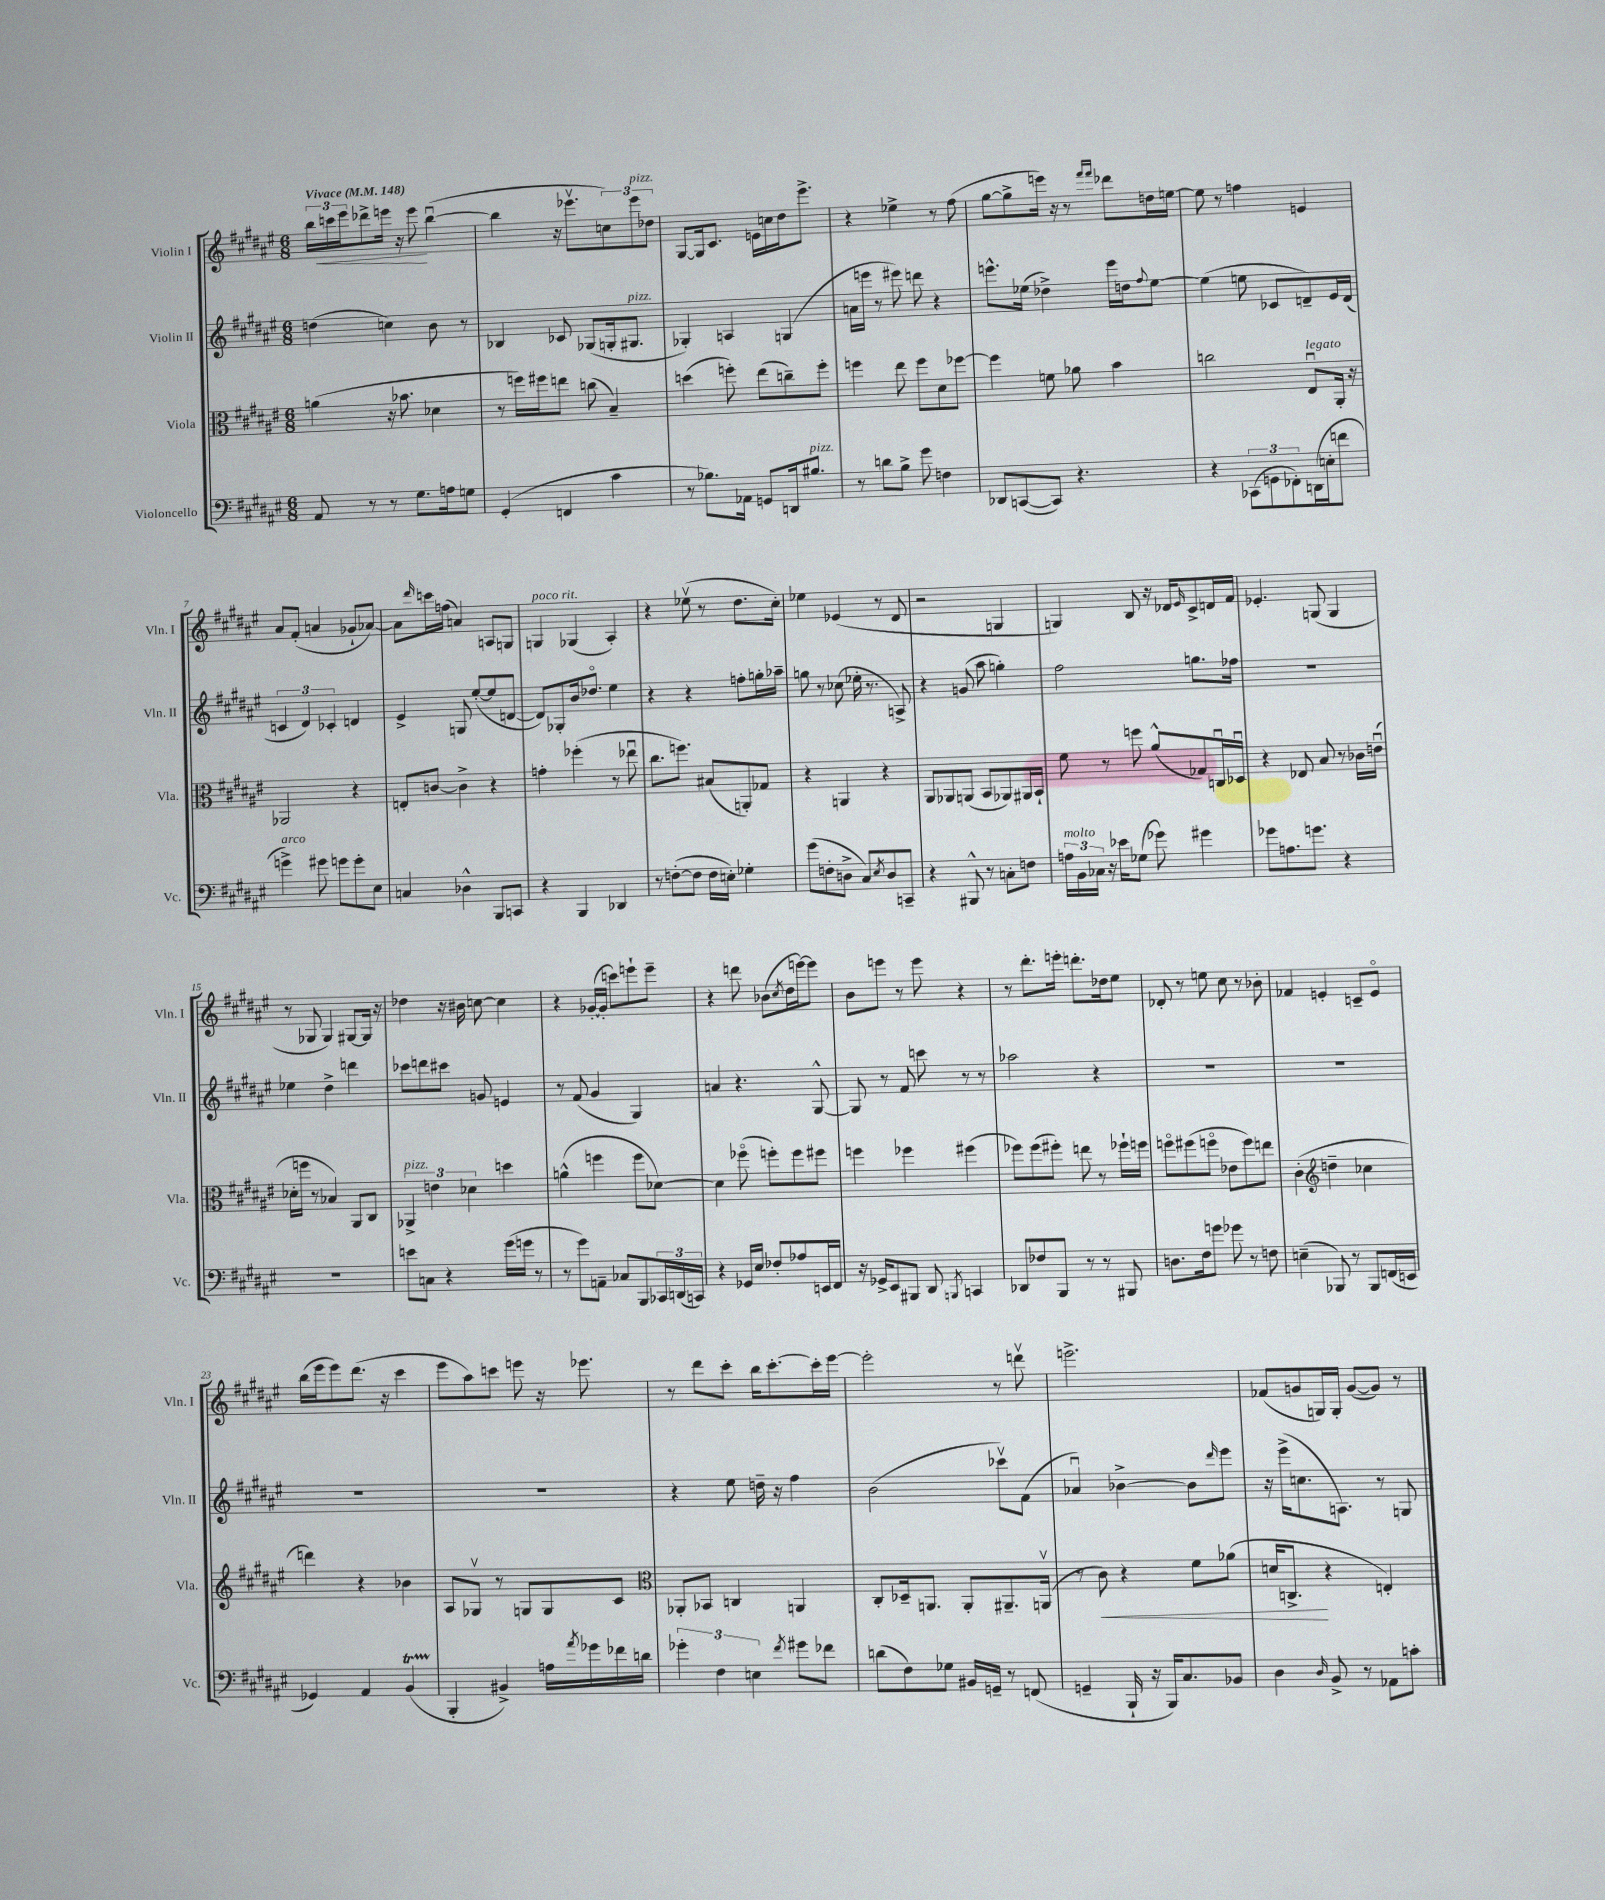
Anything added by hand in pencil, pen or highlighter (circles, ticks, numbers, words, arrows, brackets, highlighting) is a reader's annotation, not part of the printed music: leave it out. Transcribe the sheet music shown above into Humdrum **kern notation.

**kern	**kern	**kern	**kern
*staff4	*staff3	*staff2	*staff1
*clefF4	*clefC3	*clefG2	*clefG2
*k[f#c#g#d#a#e#]	*k[f#c#g#d#a#e#]	*k[f#c#g#d#a#e#]	*k[f#c#g#d#a#e#]
*M6/8	*M6/8	*M6/8	*M6/8
*MM148	*MM148	*MM148	*MM148
8AA#/	(4a\	(4dd\	24bb\LL
.	.	.	24ccc\
.	.	.	24eee#\J
8r	.	.	8ddd-^\
8r	16r	4cc\)	16eee\Jk
.	8.b-\	.	16r
8.G#\L	.	.	8eee\
.	4d-\	8b\	([4bbu\
16A\k	.	.	.
8G\J	.	8r	.
=	=	=	=
(4GG#'/	8r	4B-/	4bb\]
.	16ff\LL)	.	.
.	16ff#\J	.	.
4FF/	8ee\J	8c-/	16r
.	.	.	8.eee-v\L
.	(8cc\	(8G-/L	.
4c#\	4B~/)	16G'/k	12cc\)
.	.	8.G#/J	.
.	.	.	12eee-\
.	.	.	12dd-\J
=	=	=	=
8r	(4dd\	4G-'/)	[8G#/L
8.B-\L)	.	.	16G#/]k
.	.	.	8.c#/J
.	8ff'\)	4A/	.
16AA-\Jk	.	.	.
8GG/L	(8ee#\L	.	16e\LL
.	.	.	16cc\
16DD/k	8cc~\)	(4G/	16dd#\J
8.B#/J	.	.	8.eee#^\J
.	8ff'\J	.	.
=	=	=	=
8r	4ff\	16a\LL	4r
.	.	16eee\JJ	.
8d\L	.	8r	.
8B^\J	8ee#\	8eee#\)	4ee-^\
8g#\	8ff\L	8ddd\	.
4F\	8d#\	4r	8r
.	[8ff-\J	.	(8ff#\
=	=	=	=
8DD-/L	4ff-\]	8.eee^^\L	[8gg#\L
([8CC/	.	.	8gg#^\]
.	.	(16ee-\Jk	.
8CC/]J)	8f\	4dd-^\)	16eee\Jk)
.	.	.	16r
4.r	8a-\	.	8r
.	.	.	16qqfff#/LL
.	.	.	16qqfff#/JJ
.	4b\	16eee\LL	8ddd-\L
.	.	16dd\J	.
.	.	8qqff#/	.
.	.	[8ee-\J	16dd\L
.	.	.	[16ee\JJ
=	=	=	=
4r	2cc\	(4ee-\]	8ee\]
.	.	.	8r
(12CC-\L	.	8ee\	4ff\
12GG\	.	.	.
.	.	8c-/L	.
12FF-'\)	.	.	.
(16DD\L	8E#u/L	8d~/)	4e/
16E'\J	.	.	.
8f\J	16AA#'/Jk	16e#/L	.
.	16r	(16d/JJ	.
=	=	=	=
4g^\)	2AA-/	6c/	8a#/L
.	.	.	(8f#'/J
.	.	6d#/)	.
8g#\	.	.	4a/
.	.	6c-'/	.
8g\L	.	.	.
8g'\	4r	4d/	8g-`/L
8E#\J	.	.	[8a-/J)
=	=	=	=
4C/	8E'/L	4e#^/	8a-\]L
.	.	.	16qqddd#/
.	[8c/J	.	16ccc\L
.	.	.	(16ff\JJ
4D-^^\	4c^\]	8G/	4a/)
.	.	([8ee#'/L	.
8BBB/L	4r	8ee#/]	8A/L
8CC/J	.	[8d/J	8G/J
=	=	=	=
4r	4g'\	8d/]L)	4G/
.	.	8G-'/	.
4BBB/	(4ff-'\	16b/k	(4G-/
.	.	8.dd-o/J	.
4DD-/	8r	4ee#\	4A#'/)
.	8ee-u\	.	.
=	=	=	=
8r	8.cc#\L	4r	4r
([8F'\L	.	.	.
.	8.ff\J)	.	.
8F\]J	.	4r	(8ee-v\
16F\LL	(8B#/L	.	8r
16E'\JJ)	.	.	.
4G-'\	8AA'/)	8ff'\L	8.dd#\L
.	8G-/J	16gg'\L	.
.	.	16aa-~\JJ	16cc#'\Jk)
=	=	=	=
(8g#\L	4r	8gg\	4ee-\
8F'\	.	8r	.
8D^\J	4AA/	(8cc-\	(4e-/
8C#/L)	.	16ee-'\	.
.	.	8.r	.
8qE#/	.	.	.
8D/	4r	.	8r
8CC~/J	.	8A^/)	8d#/
=	=	=	=
4r	8AA#/L	4r	2r
.	8AA-/	.	.
8BBB#^^/	(8AA/J	(8g/	.
8r	8BB/L	8aa#\	.
8C'\L	8AA-/)	4gg'\)	4G/
8F\J	16AA#/L	.	.
.	16BB`/JJ	.	.
=	=	=	=
24A\LL	8f#\	2ff#\	4G/)
24BB\	.	.	.
24C-\JJ	.	.	.
16r	8r	.	.
16e-\LK	.	.	.
(8G-\J	8ff\	.	8B/
8g-\)	(8a#^^/L	.	16r
.	.	.	16d-/LK
.	.	.	16qqe#/
4g#\	8G-/)	8.gg\L	8c#^/
.	16Cu/L	.	16d/L
.	16D-u/JJ	16ff-\Jk	16f#/JJ
=	=	=	=
8g-\L	4r	2.r	4.e-'/
8.A\	.	.	.
.	8E-/	.	.
8.g\J	.	.	.
.	8B/	.	(8G/
4r	8r	.	4G/
.	16c-\LL	.	.
.	(16eu\JJ	.	.
=	=	=	=
2.r	16d-'\LL	4ee-\	8r
.	16ff\JJ	.	.
.	8r	.	8G-/
.	4B-/)	4dd#^\	4G-/)
.	8AA#/L	4ddd\	[8G#/L
.	8C#/J	.	16G#/]Jk
.	.	.	16r
=	=	=	=
8e\L	6AA-^/	8ccc-\L	4dd-\
8C\J	.	8ddd\	.
.	6e\	.	.
4r	.	8ccc#\J	16r
.	.	.	16b#\
.	6d-\	.	.
.	.	8g/	[8cc\
(16g#\LL	4dd\	4e/	4cc\]
16g\JJ	.	.	.
8r	.	.	.
=	=	=	=
8r	(4a^^\	8r	4r
8g#\L)	.	(8f#/	.
8AA~\J	4ff\	4g#/	([16g-'/LL
.	.	.	16g-'/]JJ
8C-/L	.	.	8ccc\L)
8BBB/	8ff\L	4G#/)	8eee`\
24CC-/L	[8d-\J)	.	8eee~\J
(24DD/	.	.	.
24CC/JJ)	.	.	.
=	=	=	=
4r	4d-\]	4a/	4r
16GG-/LL	(8ff-o\	4.r	8ddd\
16E#/JJ	.	.	.
8F-'/L	8ff'\L)	.	(8b-\L
.	.	.	8qcc#/
8A-/	8ff\	.	16dd#\L
.	.	.	[16eee\J)
16EE/L	8ff#\J	[8G#^^/	8eee\]J
16FF#/JJ	.	.	.
=	=	=	=
16r	4ff\	8G#/]	8b\L
16GG-^/LK	.	.	.
8EE#/	.	8r	8eee\J
8BBB#/J	4ff-\	8f#/	8r
8DD#/	.	8ccc\	8eee\
8qBBB/	.	.	.
4CC/	(4ff#\	8r	4r
.	.	8r	.
=	=	=	=
8DD-/L	8ff-\L)	2aa-\	8r
8F-/	(8ff-\	.	8.ddd#'\L
8BBB/J	8ff#'\J)	.	.
.	.	.	16eee'\Jk
8r	8ee\	.	8.ddd'\L
8r	8r	4r	.
.	.	.	16dd-\k
8BBB#/	16ff-`\LL	.	8ee#\J
.	16ff\JJ	.	.
=	=	=	=
8.D\L	8ffo\L	2.r	8d-'/
.	(8ff#\	.	8r
16F#\k	.	.	.
8g\J	8ffo\J	.	8ee\
8g-\	8e-\L	.	8cc#\
8r	8ff\)	.	8r
8F\	8ee\J	.	8b-'\
=	=	=	=
(4E~\	(4c#'\	2.r	4f-/
*	*clefG2	*	*
8BBB-/)	4dd~\	.	4e'/
8r	.	.	.
8BBB-/L	4cc-\	.	8c~/L
(16FF/L	.	.	8eo/J
16EE/JJ	.	.	.
=	=	=	=
4GG-/)	4ddd\)	2.r	(16bb\LL
.	.	.	16eee#\J
.	.	.	8eee#\)
4AA#/	4r	.	(8.ddd#\J
.	.	.	16r
(4BB/	4b-\	.	4ccc#\
=	=	=	=
4BBB'/	8A#/L	2.r	8eee#\L
.	8G-v/J	.	8aa#\)
4BB#^/)	8r	.	8ccc\J
.	8G/L	.	8eee\
16A\LL	8G/	.	16r
8qa#/	.	.	.
16g-\	.	.	8.eee-\
16f-\	8c#/J	.	.
16d\JJ	.	.	.
=	=	=	=
*	*clefC3	*	*
6g-'\	8AA-'/L	4r	8r
.	8BB-/J	.	8ddd#\L
6F#\	.	.	.
.	4C/	8ee#\	8ccc#'\J
6E\	.	.	.
.	.	16dd~\	16bb\LK
.	.	16r	[8.ccc#'\
8qf#/	.	.	.
8g#\L	4AA/	4ff#\	.
8f-\J	.	.	16ccc#'\]L
.	.	.	[16eee#\JJ
=	=	=	=
(8d\L	8C#'/L	(2b\	2eee#'\]
8F#\)	16D-~/k	.	.
.	8.AA/J	.	.
8G-\J	.	.	.
16BB#/LL	8AA'/L	.	.
16GG~/JJ	.	.	.
8r	8.AA#~/	8ccc-v\L)	8r
(8FF/	.	(8f#\J	8dddv\
.	(16AAv/Jk	.	.
=	=	=	=
4GG~/	8r	4a-u/)	2.eee^\
.	8c#\)	.	.
16BBB`/	4r	[4b-^\	.
16r	.	.	.
16BBB/LK)	.	.	.
8.C#/	.	.	.
.	8f#\L	8b-\]L	.
.	.	16qqddd#/	.
8BB-/J	(8a-\J	8eee#\J	.
=	=	=	=
4D#\	16d/LK	16r	(8f-/L
.	8.C^/J	(16eee#^\LK	.
.	.	8.cc\	8g/
16qqD#/	.	.	.
8BB^/	4r	.	16G/L)
.	.	8.A\J)	16G'/JJ
8r	.	.	([8g/L
8AA-\L	4E'/)	8r	8g/]J)
8c'\J	.	8G/	8r
==	==	==	==
*-	*-	*-	*-
